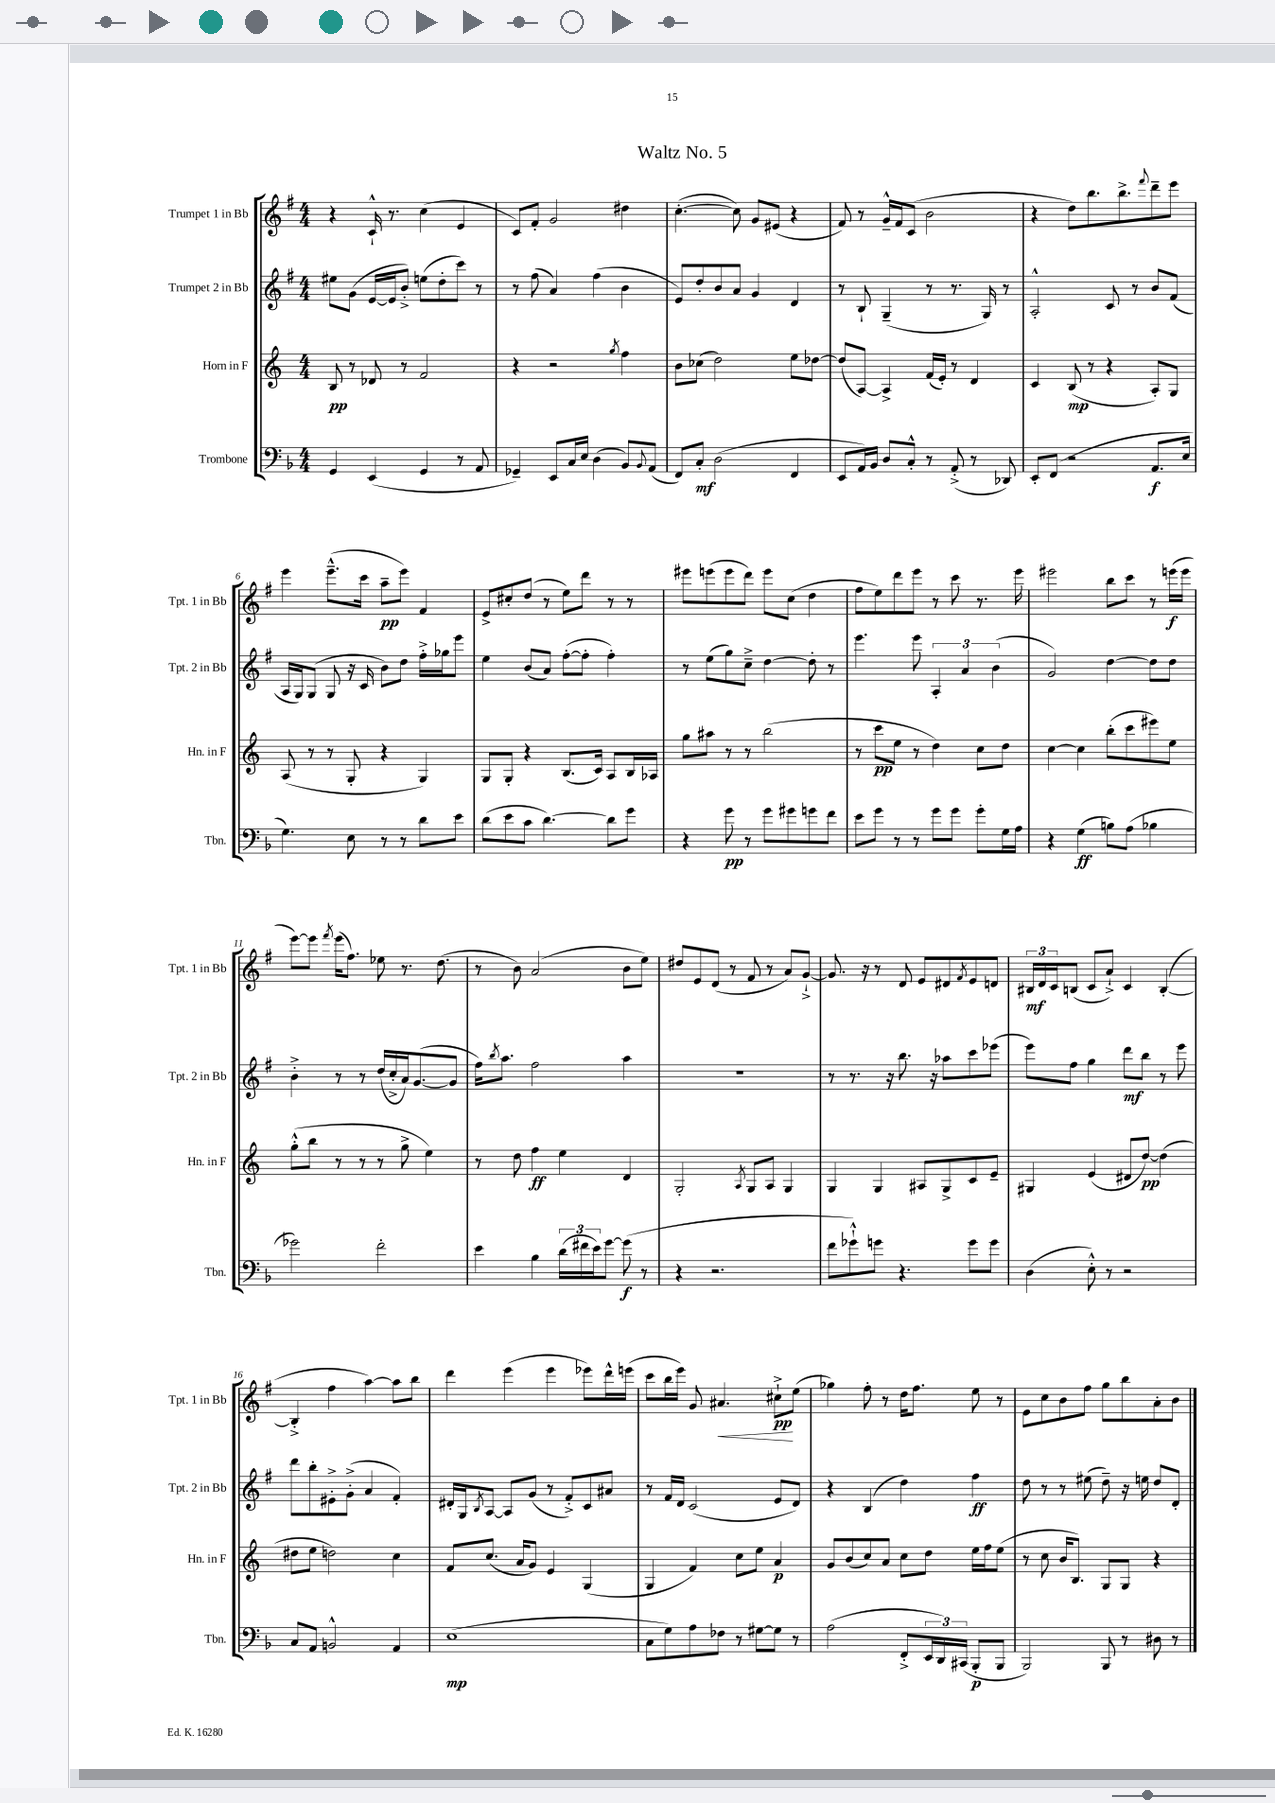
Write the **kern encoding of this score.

**kern	**dynam	**kern	**dynam	**kern	**dynam	**kern	**dynam
*part4	*part4	*part3	*part3	*part2	*part2	*part1	*part1
*staff4	*staff4	*staff3	*staff3	*staff2	*staff2	*staff1	*staff1
*I"Trombone	*	*I"Horn in F	*	*I"Trumpet 2 in Bb	*	*I"Trumpet 1 in Bb	*
*I'Tbn.	*	*I'Hn. in F	*	*I'Tpt. 2 in Bb	*	*I'Tpt. 1 in Bb	*
*clefF4	*	*clefG2	*	*clefG2	*	*clefG2	*
*k[b-]	*	*k[]	*	*k[f#]	*	*k[f#]	*
*M4/4	*	*M4/4	*	*M4/4	*	*M4/4	*
=1	=1	=1	=1	=1	=1	=1	=1
4GG/	.	8B/	pp	8ee#X\L	.	4r	.
.	.	8r	.	(8g\J	.	.	.
(4EE/	.	8d-X/	.	[16e/LL	.	16c`^^/	.
.	.	.	.	16e/J]	.	8.r	.
.	.	8r	.	8b'^/J)	.	.	.
4GG/	.	2f/	.	(8een\L	.	(4cc\	.
.	.	.	.	8dd'\	.	.	.
8r	.	.	.	8ccc\J)	.	4e/	.
8AA/	.	.	.	8r	.	.	.
=2	=2	=2	=2	=2	=2	=2	=2
4GG-X~/)	.	4r	.	8r	.	8c/L)	.
.	.	.	.	(8ff#\	.	8f#'/J	.
8EE/L	.	2r	.	4a/)	.	2g/	.
16C/L	.	.	.	.	.	.	.
16E/JJ	.	.	.	.	.	.	.
(4D\	.	.	.	(4ff#\	.	.	.
.	.	8qgg/	.	.	.	.	.
8BB-/L)	.	4ff\	.	4b\	.	4dd#X\	.
8qqBB-/	.	.	.	.	.	.	.
(8AA/J	.	.	.	.	.	.	.
=3	=3	=3	=3	=3	=3	=3	=3
8FF/L)	.	8b\L	.	8e/L)	.	([4.cc'\	.
8C'/J	mf	(8cc-X\J	.	8dd'/	.	.	.
(2D\	.	2dd\)	.	8b/	.	.	.
.	.	.	.	8a/J	.	8cc\])	.
.	.	.	.	4g/	.	8g/L	.
.	.	.	.	.	.	(8e#X/J	.
4FF/	.	8ee\L	.	4d/	.	4r	.
.	.	[8dd-X\J	.	.	.	.	.
=4	=4	=4	=4	=4	=4	=4	=4
8EE/L	.	(8dd-/L]	.	8r	.	8f#/)	.
16AA/L)	.	[8A/J)	.	8B`/	.	8r	.
16BB-/JJ	.	.	.	.	.	.	.
8D/L	.	4A^/]	.	(4G~/	.	16g~^^/LL	.
.	.	.	.	.	.	16f#/J	.
8C'^^/J	.	.	.	.	.	(8c/J	.
8r	.	(16f/LL	.	8r	.	2b\	.
.	.	16e'/JJ)	.	.	.	.	.
(8AA'^/	.	8r	.	8.r	.	.	.
8r	.	4d/	.	.	.	.	.
.	.	.	.	16G/)	.	.	.
8DD-X/)	.	.	.	8r	.	.	.
=5	=5	=5	=5	=5	=5	=5	=5
8EE'/L	.	4c/	.	2A'^^/	.	4r	.
(8FF/J	.	.	.	.	.	.	.
2r	.	(8B/	mp	.	.	8dd\L)	.
.	.	8r	.	.	.	8.bb\	.
.	.	4r	.	8c/	.	.	.
.	.	.	.	.	.	8.bb^\	.
.	.	.	.	8r	.	.	.
.	.	.	.	.	.	8qqfff#/	.
8.AA/L	f	8A'/L)	.	8b/L	.	8ddd~\	.
.	.	8G/J	.	(8f#/J	.	8eee\J	.
16E/Jk	.	.	.	.	.	.	.
!!LO:LB:g=z
=6	=6	=6	=6	=6	=6	=6	=6
4.G\)	.	(8A/	.	16A/LL	.	4eee\	.
.	.	.	.	16G/J)	.	.	.
.	.	8r	.	(8G/J	.	.	.
.	.	8r	.	8G/	.	(8.eee~^^\L	.
8E\	.	8G'/	.	16r	.	.	.
.	.	.	.	16c/	.	16ccc\Jk	.
8r	.	4r	.	8b\L)	.	8aa~\L	pp
8r	.	.	.	8dd\J	.	8eee\J)	.
8d\L	.	4G/)	.	16ff#'^\LL	.	4f#/	.
.	.	.	.	16gg-X\J	.	.	.
8e\J	.	.	.	8eee\J	.	.	.
=7	=7	=7	=7	=7	=7	=7	=7
(8d\L	.	8G/L	.	4ee\	.	8e^/L	.
8e\	.	8G'/J	.	.	.	8cc#X'/	.
8c\J	.	4r	.	(8b/L	.	(8dd/J	.
[4.d\)	.	.	.	8a/J)	.	8r	.
.	.	(8.B/L	.	([8ff#'\L	.	8ee\L)	.
.	.	.	.	8ff#'\J]	.	8ddd\J	.
.	.	16c/Jk)	.	.	.	.	.
8d\L]	.	8A/L	.	4ff#'\)	.	8r	.
8g\J	.	16B/L	.	.	.	8r	.
.	.	16A-X/JJ	.	.	.	.	.
=8	=8	=8	=8	=8	=8	=8	=8
4r	.	8gg\L	.	8r	.	8eee#X\L	.
.	.	8aa#X\J	.	(8ee\L	.	(8eeen\	.
8g\	pp	8r	.	8gg\)	.	8eee\	.
8r	.	8r	.	8cc~^\J	.	8ddd\J)	.
8g\L	.	(2bb\	.	[4dd\	.	8eee\L	.
8g#X\	.	.	.	.	.	(8cc\J	.
8gn\	.	.	.	8dd'\]	.	4dd\	.
8f\J	.	.	.	8r	.	.	.
=9	=9	=9	=9	=9	=9	=9	=9
8e\L	.	8r	.	4.eee\	.	8ff#\L	.
8g\J	.	8ccc\L	pp	.	.	8ee\)	.
8r	.	8ee\J	.	.	.	8ddd\	.
8r	.	8r	.	8eee\	.	8eee\J	.
8g\L	.	4dd\)	.	6A'/	.	8r	.
8g\J	.	.	.	.	.	8ccc\	.
.	.	.	.	6a/	.	.	.
8g'\L	.	8cc\L	.	.	.	8.r	.
.	.	.	.	(6b\	.	.	.
16G\L	.	8dd\J	.	.	.	.	.
16A\JJ	.	.	.	.	.	16eee\	.
=10	=10	=10	=10	=10	=10	=10	=10
4r	.	[4cc\	.	2g/)	.	2eee#X\	.
(4G\	ff	4cc\]	.	.	.	.	.
8Bn\L)	.	(8bb'\L	.	[4dd\	.	8bb\L	.
(8A\J	.	8ccc\	.	.	.	8ccc\J	.
4B-X\	.	8eee#X\)	.	8dd\L]	.	8r	.
.	.	8ee\J	.	8dd\J	.	(16eeen\LL	f
.	.	.	.	.	.	16eee\JJ	.
!!LO:LB:g=z
=11	=11	=11	=11	=11	=11	=11	=11
2g-X\)	.	(8gg'^^\L	.	4b'^\	.	[8eee\L)	.
.	.	8bb\J	.	.	.	8eee\J]	.
.	.	.	.	.	.	8qfff#/	.
.	.	8r	.	8r	.	(16eee\KL	.
.	.	.	.	.	.	8.ff#\J)	.
.	.	8r	.	8r	.	.	.
2f'\	.	8r	.	(16dd/LL	.	8ee-X\	.
.	.	.	.	16cc'^/	.	.	.
.	.	8gg^\	.	16a/J)	.	8.r	.
.	.	.	.	([8.g/	.	.	.
.	.	4ee\)	.	.	.	.	.
.	.	.	.	.	.	(8.dd\	.
.	.	.	.	8g/J]	.	.	.
=12	=12	=12	=12	=12	=12	=12	=12
4e\	.	8r	.	16ff#\KL)	.	8r	.
.	.	.	.	8qbb/	.	.	.
.	.	.	.	8.aa\J	.	.	.
.	.	8dd\	.	.	.	8b\)	.
4B-\	.	4ff\	ff	2ff#\	.	(2a/	.
(24d\LL	.	4ee\	.	.	.	.	.
24f#X\	.	.	.	.	.	.	.
24e\J)	.	.	.	.	.	.	.
[8g\J	.	.	.	.	.	.	.
(8g\]	f	4d/	.	4aa\	.	8b\L	.
8r	.	.	.	.	.	8ee\J)	.
=13	=13	=13	=13	=13	=13	=13	=13
4r	.	2G'/	.	1r	.	8dd#X/L	.
.	.	.	.	.	.	8e/	.
2.r	.	.	.	.	.	(8d/J	.
.	.	.	.	.	.	8r	.
.	.	8qA/	.	.	.	.	.
.	.	8G/L	.	.	.	8f#/	.
.	.	8A/J	.	.	.	8r	.
.	.	4G/	.	.	.	8a/L)	.
.	.	.	.	.	.	[8g`^/J	.
=14	=14	=14	=14	=14	=14	=14	=14
8f\L	.	4G/	.	8r	.	8.g/]	.
8g-X`^^\)	.	.	.	8.r	.	.	.
.	.	.	.	.	.	16r	.
8gn\J	.	4G/	.	.	.	8r	.
.	.	.	.	16r	.	.	.
4.r	.	.	.	8.bb\	.	8d/	.
.	.	8A#X/L	.	.	.	8e/L	.
.	.	.	.	16r	.	.	.
.	.	8G^/	.	8aa-X\L	.	8d#X/	.
.	.	.	.	.	.	8qf#/	.
8g\L	.	8c/	.	8ccc\	.	8e/	.
8g\J	.	8e~/J	.	(8eee-X\J	.	8dn/J	.
=15	=15	=15	=15	=15	=15	=15	=15
(4D\	.	4G#X/	.	8eee\L)	.	24B#X/LL	mf
.	.	.	.	.	.	24d/	.
.	.	.	.	.	.	24c/J	.
.	.	.	.	8ff#\J	.	(8Bn/J	.
8E'^^\)	.	(4e/	.	4gg\	.	8c/L	.
8r	.	.	.	.	.	8a`^/J)	.
2r	.	8d#X/L	.	8ddd\L	mf	4c/	.
.	.	[8dd/J)	pp	8bb\J	.	.	.
.	.	(4dd\]	.	8r	.	([4B'/	.
.	.	.	.	8eee\	.	.	.
!!LO:LB:g=z
=16	=16	=16	=16	=16	=16	=16	=16
8C/L	.	8dd#X\L	.	8ddd\L	.	4B'^/]	.
8AA/J	.	8ee\J	.	8bb'\	.	.	.
2BBn^^/	.	2ddn\)	.	8e#X'^\	.	4ff#\	.
.	.	.	.	(8g'^\J	.	.	.
.	.	.	.	4a/	.	[4aa\)	.
4AA/	.	4cc\	.	4f#'/)	.	8aa\L]	.
.	.	.	.	.	.	8bb\J	.
=17	=17	=17	=17	=17	=17	=17	=17
(1E	mp	8f/L	.	16d#X'/LL	.	4ddd\	.
.	.	.	.	16G/J	.	.	.
.	.	.	.	8qB/	.	.	.
.	.	(8.cc/J	.	[8A/J	.	.	.
.	.	.	.	8A/L]	.	(4eee\	.
.	.	16a/KL	.	.	.	.	.
.	.	8g/J)	.	(8g/J	.	.	.
.	.	4e/	.	8r	.	4eee\	.
.	.	.	.	8f#'^/L)	.	.	.
.	.	(4G/	.	8c/	.	8eee-X\L)	.
.	.	.	.	8a#X/J	.	16ddd^^\L	.
.	.	.	.	.	.	(16eeen\JJ	.
=18	=18	=18	=18	=18	=18	=18	=18
8C\L	.	4G/	.	8r	.	8ccc\L	.
8G\)	.	.	.	16f#/LL	.	16bb\L	.
.	.	.	.	16d/JJ	.	16eee\JJ)	.
8A\	.	4f/)	.	(2c/	.	8g/	.
!	!	!	!	!	!	!	!LO:HP:b
8F-X\J	.	.	.	.	.	4.a#X/	<
8r	.	8cc\L	.	.	.	.	.
[8G#X\L	.	8ee\J	.	.	.	.	.
8G#\J]	.	4a/	p	8e/L	.	8cc#X`^\L	pp
8r	.	.	.	8d/J)	.	(8ee\J	[
=19	=19	=19	=19	=19	=19	=19	=19
(2A\	.	8g/L	.	4r	.	4gg-X\)	.
.	.	(8b/	.	.	.	.	.
.	.	8cc/)	.	(4B/	.	8ff#'\	.
.	.	8a/J	.	.	.	8r	.
8FF'^/L	.	8cc\L	.	4dd\)	.	16dd\KL	.
.	.	.	.	.	.	8.ff#\J	.
24EE/L	.	8dd\J	.	.	.	.	.
24DD/)	.	.	.	.	.	.	.
(24CC#X/JJ	.	.	.	.	.	.	.
8BBB-'/L	p	16ee\LL	.	4ff#\	ff	8ee\	.
.	.	16ff\J	.	.	.	.	.
8BBB-/J	.	(8ee\J	.	.	.	8r	.
=20	=20	=20	=20	=20	=20	=20	=20
2BBB-/)	.	8r	.	8dd\	.	8e\L	.
.	.	8cc\	.	8r	.	8cc\	.
.	.	16b/KL	.	8r	.	8b\	.
.	.	8.B/J)	.	.	.	.	.
.	.	.	.	(8ee#X\	.	8ff#\J	.
8BBB-/	.	8G/L	.	8dd~\)	.	8gg\L	.
8r	.	8G/J	.	16r	.	8bb\	.
.	.	.	.	16een\	.	.	.
8D#X\	.	4r	.	8dd/L	.	8a'\	.
8r	.	.	.	8d'/J	.	8b\J	.
==	==	==	==	==	==	==	==
*-	*-	*-	*-	*-	*-	*-	*-
